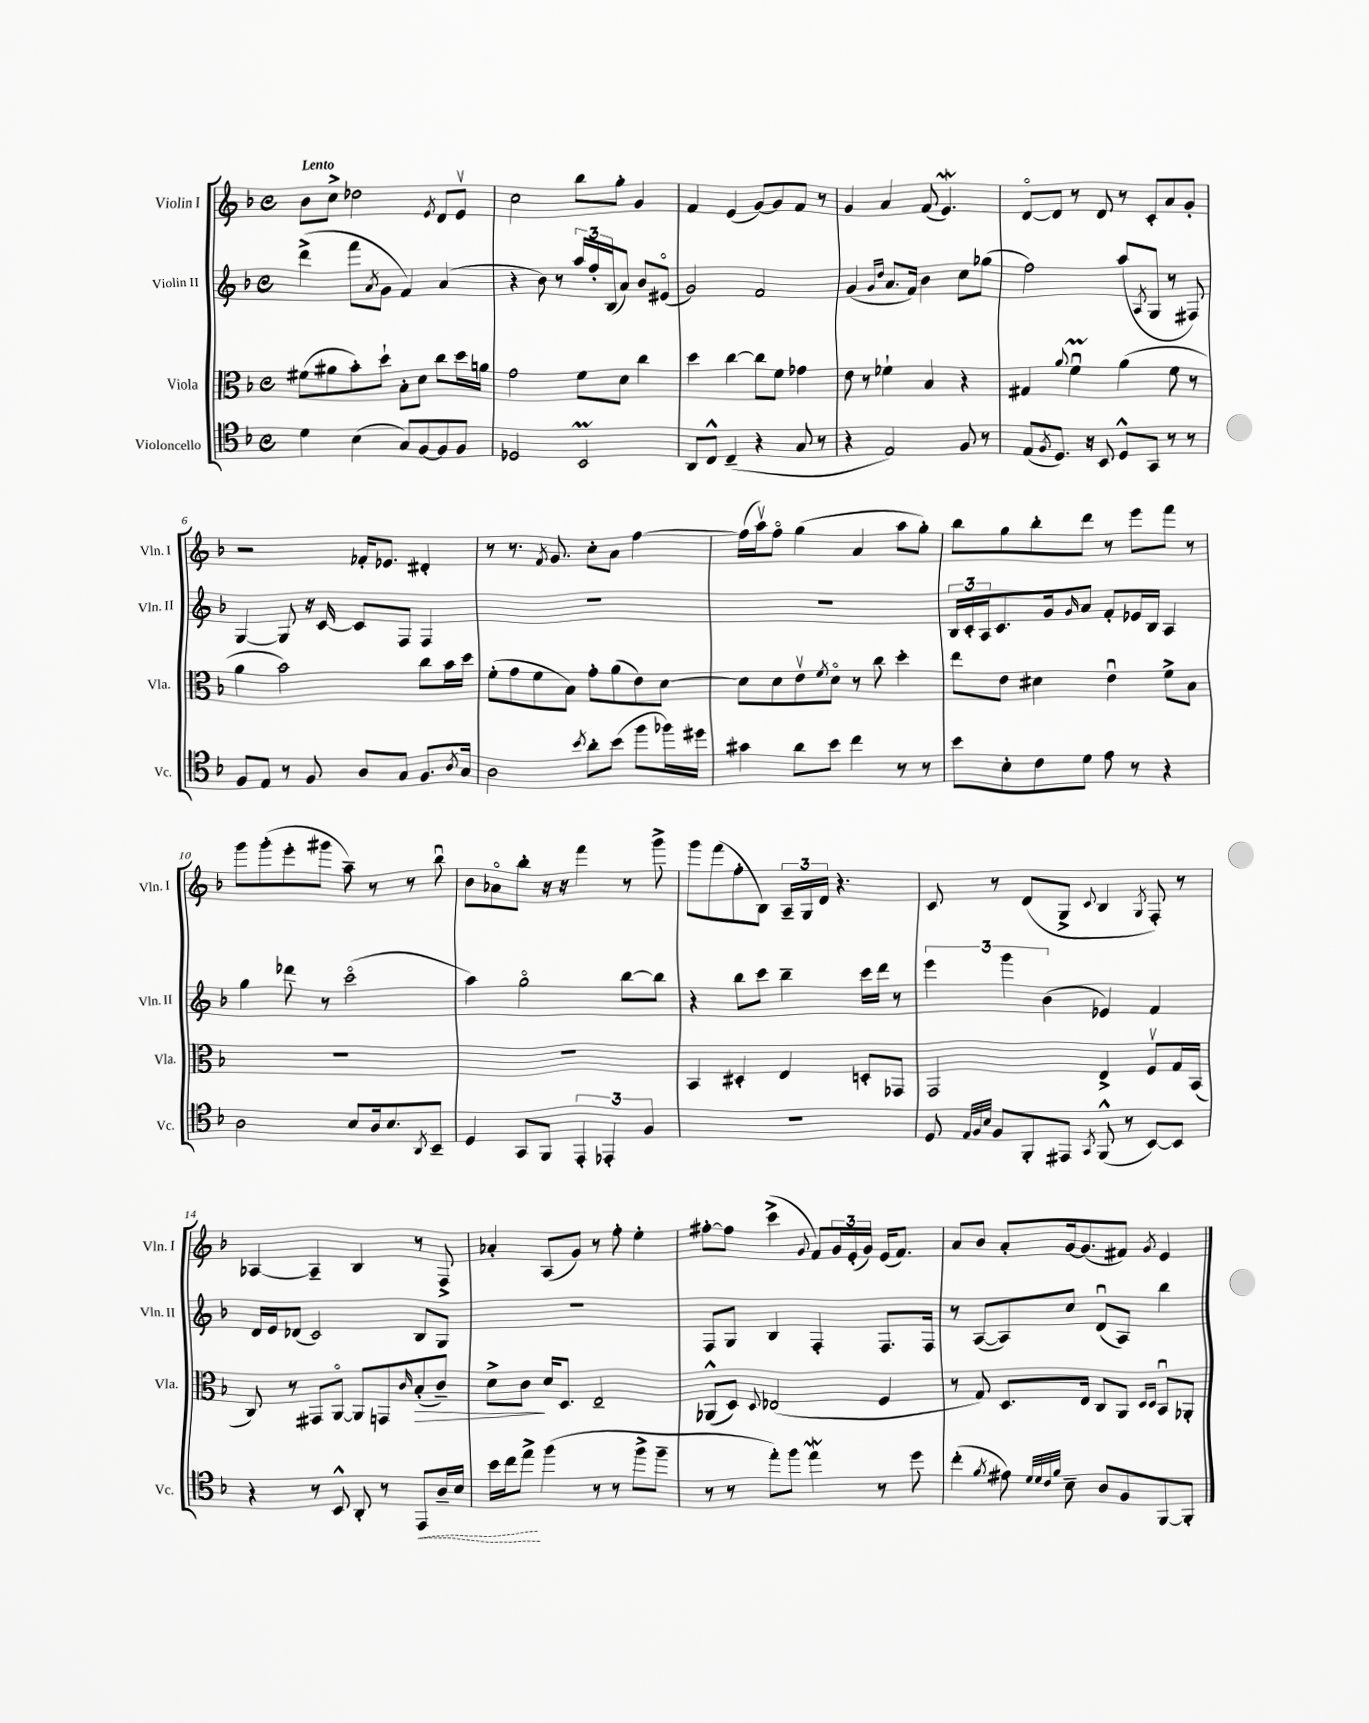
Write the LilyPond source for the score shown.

<<
\new StaffGroup <<
\new Staff = "s0" \with { instrumentName = "Violin I" shortInstrumentName = "Vln. I" } {
    \clef treble \key f \major \defaultTimeSignature \time 4/4 \tempo "Lento"
    bes'8 c''8-> des''2 \acciaccatura { e'8 } d'8 e'8\upbow |
    c''2 bes''8 g''8-. g'4 |
    f'4 e'4( g'8~) g'8 f'8 r8 |
    g'4 a'4 f'8( e'4.\mordent) |
    d'8~\flageolet d'8 r8 d'8 r8 c'8-. a'8 g'8-. |
    r2 fes'16-. ees'8. dis'4-. |
    r8 r8. \acciaccatura { f'8 } g'8. c''8-. a'8 f''4~ |
    f''16( a''16\upbow) f''8\flageolet g''4( a'4 a''8 g''8-.) |
    bes''8 g''8 bes''8-. d'''8 r8 e'''8 f'''8 r8 |
    g'''8 g'''8-.( e'''8-. gis'''8 a''8--) r8 r8 bes''8\downbow |
    bes'8 aes'8\flageolet bes''8-. r16 r16 f'''4 r8 g'''8-> |
    g'''8 f'''8( f''8-. bes8) \tuplet 3/2 { a16-- g16 d'16 } r4. |
    c'8 r8 d'8( g8-> \appoggiatura { c'8 } bes4 \acciaccatura { g8 } f8-.) r8 |
    aes4~ aes4-- bes4 r8 f8-> |
    aes'4-. a8( g'8) r8 f''8-. e''4-. |
    fis''8~-. fis''8 c'''4->( \appoggiatura { g'8 } f'8) \tuplet 3/2 { g'16 e'16-.( g'16) } e'16( f'8.) |
    a'8 bes'8 a'8-. g'16~ g'8.( fis'8) \acciaccatura { g'8 } e'4 \bar "|." |
}
\new Staff = "s1" \with { instrumentName = "Violin II" shortInstrumentName = "Vln. II" } {
    \clef treble \key f \major \defaultTimeSignature \time 4/4
    d'''4->( f'''8 \acciaccatura { a'8 } g'8 f'4) a'4( |
    r4 bes'8) r8 \tuplet 3/2 { a''16 f''16-. bes16( } a'8) bes'8 eis'8\flageolet( |
    g'2) f'2 |
    g'4( \grace { g'16 d''16 } a'8. f'16) bes'4 c''8 ges''8( |
    f''2) a''8( \acciaccatura { a8 } g8 r8 fis8) |
    g4~ g8 r16 c'16~ c'8 f8 f4 |
    R1 |
    R1 |
    \tuplet 3/2 { bes16 c'16-. a16 } c'8. g'16 \grace { g'16 } a'8 f'8-. ees'16 bes16 a4 |
    g''4 des'''8 r8 c'''2\flageolet( |
    a''4) g''2\flageolet bes''8~ bes''8 |
    r4 bes''8 c'''8 bes''4-- c'''16 d'''16 r8 |
    \tuplet 3/2 { e'''4 g'''4 bes'4( } ees'4) f'4 |
    d'16 e'16 des'8( c'2) bes8 g8 |
    R1 |
    f8 g8 bes4 f4-. f8. f16 |
    r8 a8~( a8) c''8 d'8\downbow( a8) bes''4 \bar "|." |
}
\new Staff = "s2" \with { instrumentName = "Viola" shortInstrumentName = "Vla." } {
    \clef alto \key f \major \defaultTimeSignature \time 4/4
    fis'8( ais'8 bes'8-.) d''8-! bes8-. d'8 c''8 d''16 a'16 |
    g'2 f'8 d'8 c''4 |
    d''4 c''4~ c''8 f'8 ges'4 |
    e'8 r8 fes'4-! bes4 r4 |
    gis4 \appoggiatura { a'8 } f'4\downbow\prall a'4( f'8 r8 |
    a'4 bes'2) c''8 bes'16 d''16 |
    f'8-.( g'8 f'8 bes8) g'8-. a'8( e'8) d'8~ |
    d'8 d'8 e'8\upbow \acciaccatura { f'8 } d'8\flageolet r8 c''8 d''4-. |
    e''8 e'8 dis'4 e'4\downbow f'8-> bes8 |
    R1 |
    R1 |
    bes,4 dis4-. e4 d8-. ges,8 |
    g,2 e4-> f8\upbow g16 bes,16( |
    c8) r8 gis,8 a,8~\flageolet a,8 g,8 \grace { c'16 } bes8-.\>( c'8--) |
    d'8-> c'8\! d'16 d8. e2-- |
    aes,8-^( d8) \appoggiatura { d8 } ees2( f4 |
    r8 g8) d8. e16 c8 a,8 \grace { d16 d16 } bes,8\downbow aes,8-. \bar "|." |
}
\new Staff = "s3" \with { instrumentName = "Violoncello" shortInstrumentName = "Vc." } {
    \clef tenor \key f \major \defaultTimeSignature \time 4/4
    d'4 bes4( g8) f8~ f8 f8 |
    des2 bes,2\prall |
    a,8 c8-^ c4--( r4 g8 r8 |
    r4 e2) f8 r8 |
    e8( \acciaccatura { f8 } d8.) r16 bes,8 d8-^ g,8 r8 r8 |
    f8 e8 r8 f8 a8 g8 f8. \acciaccatura { a8 } g16 |
    a2 \acciaccatura { bes'8 } a'8-. bes'8( f''8 fes''16) dis''16 |
    gis'4 a'8 bes'8 c''4 r8 r8 |
    bes'8 bes8-. c'8 d'8 e'8 r8 r4 |
    a2 bes8 a16 bes8. \acciaccatura { a,8 } bes,8-- |
    d4 g,8 f,8 \tuplet 3/2 { e,4-. ees,4-. f4 } |
    R1 |
    d8 \grace { e32 f32 bes32 } f8 f,8-. eis,8 \acciaccatura { g,8 } f,8-^( r8 bes,8~) bes,8 |
    r4 r8 bes,8-^ a,8-. r8 \once \override Hairpin.style = #'dashed-line e,8\< a16-- bes16 |
    bes'16 c''16 e''8->\! f''4( r8 r8 f''8-> f''8-- |
    r8 r8 e''8-.) f''8 e''4\mordent r8 d''8 |
    c''4-.( \acciaccatura { f'8 } eis'8) \grace { d'32 d'32 c'32 f'32 } bes8-- a8 f8 f,8~ f,8-. \bar "|." |
}
>>
>>
